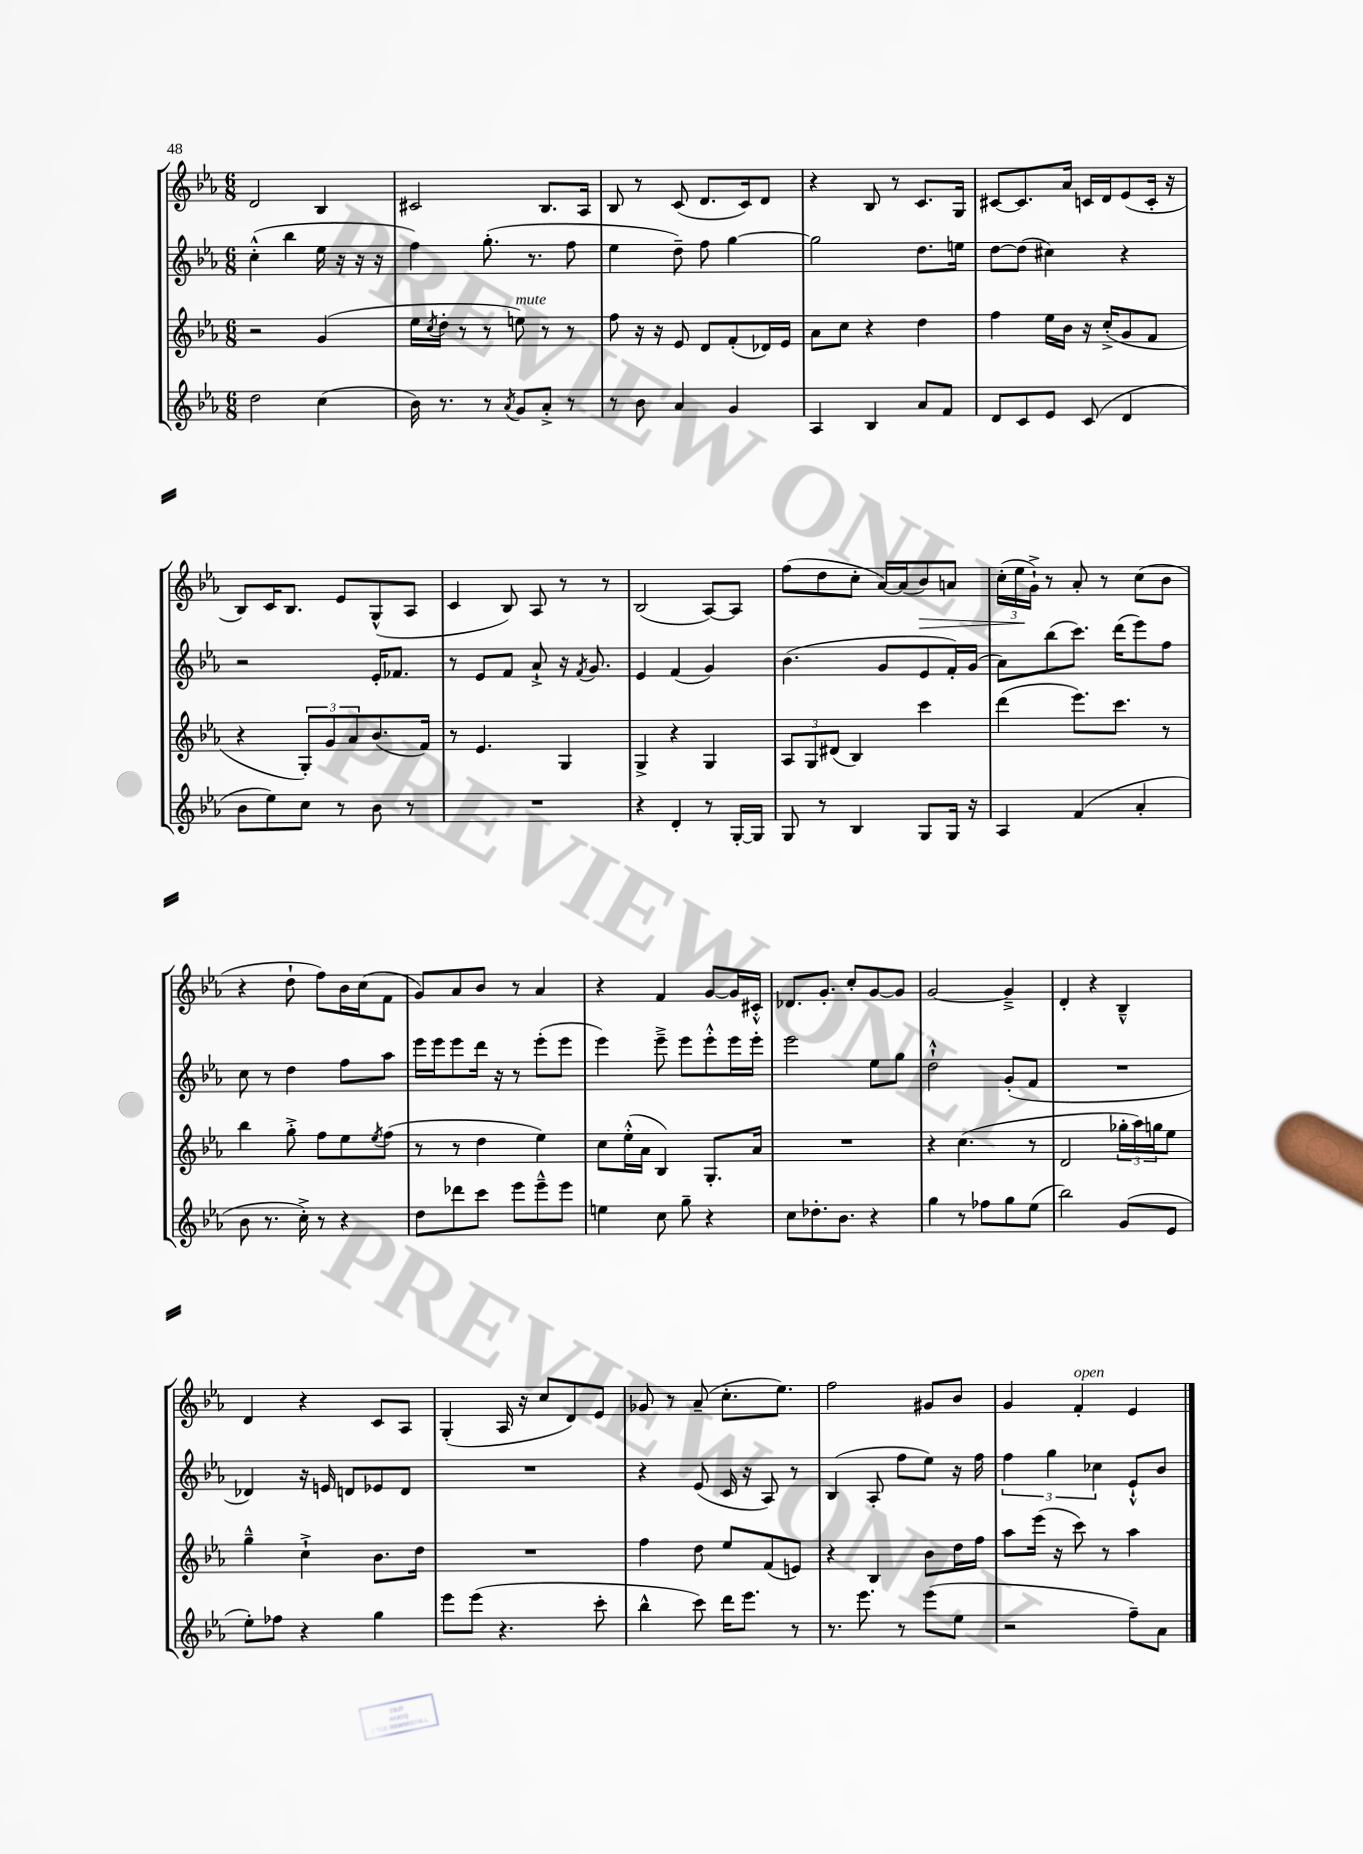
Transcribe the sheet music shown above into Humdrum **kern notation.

**kern	**kern	**kern	**kern
*staff4	*staff3	*staff2	*staff1
*clefG2	*clefG2	*clefG2	*clefG2
*k[b-e-a-]	*k[b-e-a-]	*k[b-e-a-]	*k[b-e-a-]
*M6/8	*M6/8	*M6/8	*M6/8
2dd\	2r	(4cc'^^\	2d/
.	.	4bb-\	.
(4cc\	(4g/	16ee-\	4B-/
.	.	16r	.
.	.	16r	.
.	.	16r	.
=	=	=	=
16b-\)	16ee-\LL	4ff\)	2c#/
.	8qcc/	.	.
8.r	16dd'\JJ	.	.
.	8r	.	.
8r	8r	(8.gg'\	.
8qa-/	.	.	.
8g/L	8ee\)	.	.
.	.	8.r	.
8a-'^/J	8r	.	8.B-/L
8r	8r	8ff\	.
.	.	.	16A-/Jk
=	=	=	=
8r	8ff\	4ee-\	8B-/
8b-\	16r	.	8r
.	16r	.	.
4a-/	8e-/	8dd~\)	(8c/
.	8d/L	8ff\	8.d/L
4g/	(8f'/	[4gg\	.
.	.	.	16c/k)
.	16d-/L)	.	8d/J
.	16e-/JJ	.	.
=	=	=	=
4A-/	8a-\L	2gg\]	4r
.	8cc\J	.	.
4B-/	4r	.	8B-/
.	.	.	8r
8a-/L	4dd\	8.dd\L	8.c/L
8f/J	.	.	.
.	.	16ee\Jk	16G/Jk
=	=	=	=
8d/L	4ff\	[8dd\L	[8c#/L
8c/	.	(8dd\]J	8.c#/]
8e-/J	16ee-\LL	4cc#\)	.
.	16b-\JJ	.	16a-/Jk
(8c/	16r	.	16c/LL
.	(16cc'^/LK	.	16d/J
4d/	8g/	4r	(8e-/
.	8f/J	.	16c'/Jk
.	.	.	16r
=	=	=	=
8b-\L	4r	2r	8B-/L)
8ee-\)	.	.	16c/K
.	.	.	8.B-/J
8cc\J	12G'/L)	.	.
.	12g/	.	.
8r	.	.	8e-/L
.	12a-/	.	.
8b-\	(8.b-/	16e-'/LK	(8G^^/
.	.	8.f-/J	.
8r	.	.	8A-/J
.	16f/Jk)	.	.
=	=	=	=
2.r	8r	8r	4c/
.	4.e-/	8e-/L	.
.	.	8f/J	8B-/)
.	.	8a-`^/	8A-/
.	4G/	16r	8r
.	.	8qf/	.
.	.	8.g/	.
.	.	.	8r
=	=	=	=
4r	4G^/	4e-/	(2B-/
4d'/	4r	(4f/	.
8r	4G/	4g/)	[8A-/L)
[16G'/LL	.	.	8A-/]J
16G/]JJ	.	.	.
=	=	=	=
8G/	12A-/L	(4.b-\	(8ff\L
.	12G/	.	.
8r	.	.	8dd\
.	(12d#/J	.	.
4B-/	4B-/)	.	8cc'\J
.	.	8g/L	[16a-/LL)
.	.	.	(16a-/]J
8G/L	4ccc\	8e-/	8b-/)
16G/Jk	.	16f'/L)	8a/J
16r	.	(16g/JJ	.
=	=	=	=
4A-/	(4ddd\	8a-\L)	(24cc'\LL
.	.	.	24ee-\
.	.	.	24g`^\JJ)
.	.	(8bb-\	8r
(4f/	8.eee-\L)	8.ccc\J)	8a-'/
.	.	.	8r
.	8.ccc\J	(16ddd\LK	.
4a-'/	.	8eee-\)	(8cc\L
.	8r	8ff\J	8b-\J
=	=	=	=
8b-\	4bb-\	8cc\	4r
8.r	.	8r	.
.	8gg'^\	4dd\	8dd`\
16cc'^\)	.	.	.
8r	8ff\L	.	8ff\L)
4r	8ee-\	8ff\L	16b-\L
.	.	.	(16cc\J
.	8qee-/	.	.
.	(8ff\J	8aa-\J	8f\J
=	=	=	=
8dd\L	8r	16eee-\LL	8g/L)
.	.	16eee-\J	.
8ddd-\	8r	8eee-\	8a-/
8ccc\J	4dd\	16ddd\Jk	8b-/J
.	.	16r	.
8eee-\L	.	8r	8r
8eee-~^^\	4ee-\)	(8eee-'\L	4a-/
8eee-\J	.	8eee-\J	.
=	=	=	=
4ee\	8cc\L	4eee-\)	4r
.	(16ee-'^^\L	.	.
.	16a-\JJ	.	.
8cc\	4B-/)	8eee-~^\	4f/
8gg~\	.	8eee-\L	.
4r	8.G'/L	8eee-'^^\	[8g/L
.	.	16eee-\L	16g/]L
.	16a-/Jk	16eee-'\JJ	16c#'^^/JJ
=	=	=	=
8cc\L	2.r	2eee-\	8.d-/L
8.dd-'\	.	.	.
.	.	.	8.g'/J
8.b-\J	.	.	.
.	.	.	8cc'/L
4r	.	8ee-\L	[8g/
.	.	8gg\J	8g/]J
=	=	=	=
4gg\	4r	2dd`^^\	[2g/
8r	(4.cc\	.	.
8ff-\L	.	.	.
8gg\	.	(8g'/L	4g~^/]
(8ee-\J	8r	8f/J	.
=	=	=	=
2bb-\)	2d/	2.r	4d'/
.	.	.	4r
(8g/L	24gg-'\LL	.	4B-~^^/
.	24aa-\)	.	.
.	24gg\J	.	.
8e-/J	8ee-\J	.	.
=	=	=	=
8ee-'\L)	4gg~^^\	4d-/)	4d/
8ff-\J	.	.	.
4r	4cc`^\	16r	4r
.	.	16e/	.
.	.	8d/L	.
4gg\	8.b-\L	8e-/	8c/L
.	.	8d/J	8A-/J
.	16dd\Jk	.	.
=	=	=	=
8eee-\L	2.r	2.r	(4G'/
(8eee-\J	.	.	.
4.r	.	.	16A-/
.	.	.	16r
.	.	.	8cc/L
.	.	.	8d/)
8ccc'\	.	.	8e-/J
=	=	=	=
4bb-^^\	4ff\	4r	8g-/
.	.	.	8r
8ccc\)	8dd\	(8e-/	(8a-~/
16ddd\LK	8ee-/L	16c/	8.cc'\L
8.eee-\J	.	16r	.
.	(8f/	8A-/)	.
.	.	.	8.ee-\J)
8r	8e/J)	8r	.
=	=	=	=
8.r	4r	(4B-/	2ff\
8.eee-\	.	.	.
.	4B-/	8A-'/	.
8r	.	8ff\L	.
(8eee-\L	8b-\L	8ee-\J)	8g#/L
8ee-\J	16dd\L	16r	8b-/J
.	16ff\JJ	16ff\	.
=	=	=	=
2r	8aa-\L	6ff\	4g/
.	(16eee-\Jk	.	.
.	.	6gg\	.
.	16r	.	.
.	8ccc\)	.	4f'/
.	.	6cc-\	.
.	8r	.	.
8ff~\L)	4aa-\	8e-`^^/L	4e-/
8a-\J	.	8b-/J	.
==	==	==	==
*-	*-	*-	*-
